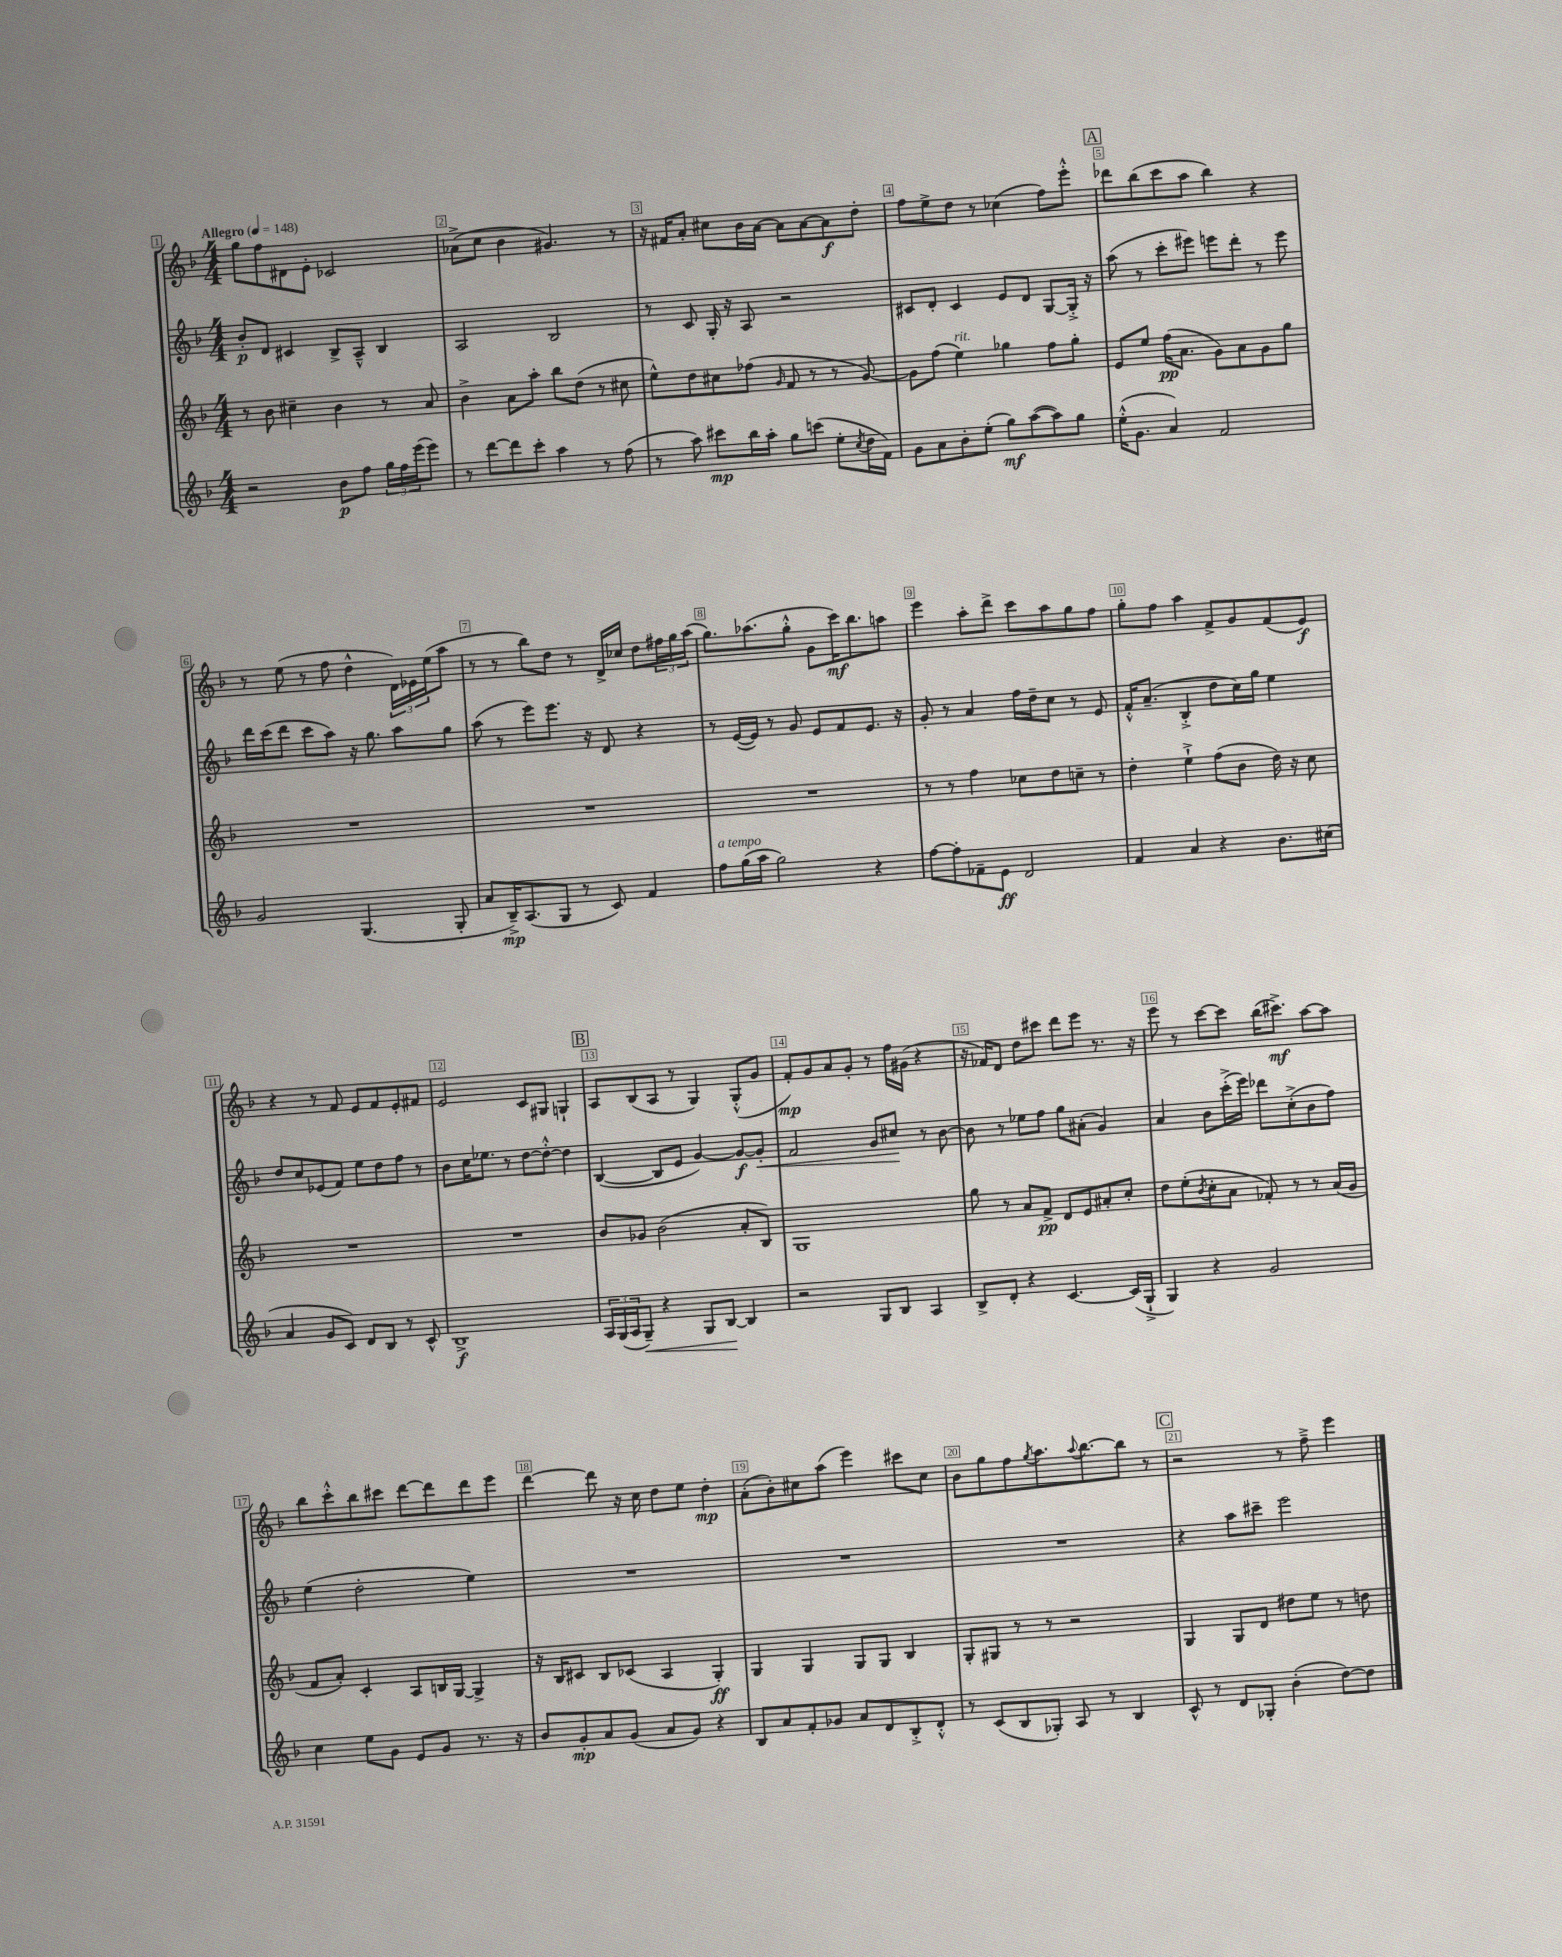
<<
\new StaffGroup <<
\new Staff = "s0" {
    \clef treble \key f \major \numericTimeSignature \time 4/4 \tempo "Allegro" 4 = 148
    g''8 f''8 dis'8 e'8-. ces'2 |
    aes'8->( c''8 bes'4 gis'4.) r8 |
    r16 fis'16 a'8-. cis''8 bes'16 a'16~ a'8 a'8~ a'8\f d''8-. |
    f''8 e''8-> d''8 r8 ces''4( f''8) e'''8-.-^ |
    \mark \markup { \box "A" } des'''8 bes''8( c'''8 a''8 bes''4) r4 |
    r8 e''8( r8 f''8 d''4-^ \tuplet 3/2 { d'16) ees'16 e''16( } a''8 |
    r8 r8 bes''8) d''8 r8 d'16-> ces''16 d''8 \tuplet 3/2 { fis''16 g''16 a''16( } |
    g''8.) aes''8.( g''8-.-^ g'8 c'''16\mf) bes''8. a''8 |
    e'''4 a''8-. d'''8-> c'''8 a''8 g''8 f''8 |
    g''8-. f''8 a''4 f'8-> g'8 f'8( e'8\f) |
    r4 r8 f'8 e'8 f'8 e'8-. fis'8 |
    e'2 c'8 gis8 g4-! |
    \mark \markup { \box "B" } a8 bes8( a8 r8 g4) g8-.-^( g'8 |
    f'8-.\mp) g'8 a'8 g'8-. r8 f''16 gis'16( r4 |
    r16 fes'16) d'8 d''8 cis'''8 d'''8 e'''8 r8. r16 |
    e'''8 r8 c'''8~ c'''8 bes''16( cis'''8.->\mf) a''8~ a''8 |
    bes''8 c'''8-.-^ bes''8 cis'''8 d'''8~ d'''8 d'''8 e'''8 |
    d'''4~ d'''8 r16 c''16 d''8 e''8 d''4-.\mp |
    a'8-.( bes'8-.) cis''8 a''8( e'''4) cis'''8 cis''8 |
    bes'8 g''8 f''8 \acciaccatura { g''8 } a''8. \appoggiatura { a''8 } bes''8.~ bes''8 r8 |
    \mark \markup { \box "C" } r2 r8 f''8---> e'''4 \bar "|." |
}
\new Staff = "s1" {
    \clef treble \key f \major \numericTimeSignature \time 4/4
    bes'8-.\p d'8 cis'4 bes8-> a8---^ bes4 |
    a2 bes2 |
    r8 c'8 g16-. r16 a8 r2 |
    cis'8 d'8-. cis'4 e'8 d'8 g8~ g16-.-> r16 |
    \mark \markup { \box "A" } a''8( r8 c'''8-. eis'''8) e'''8 d'''8-. r8 e'''8 |
    d'''16 c'''16( d'''8 c'''8 a''8) r16 g''8. a''8 g''8 |
    a''8( r8 e'''8) e'''8. r16 d'8 r4 |
    r8 e'16~( e'16) r8 g'8 e'8 f'8 e'8. r16 |
    g'8-. r8 a'4 f''16 d''16-- c''8 r8 e'8 |
    f'16-.-^ a'8.--( bes4-.-> d''8 c''16) g''16 e''4 |
    d''8 c''8 ees'8( f'8) e''8 d''8 f''8 r8 |
    bes'8 c''16 ees''8. r8 d''8~ d''8~-.-^ d''4 |
    \mark \markup { \box "B" } bes4~( bes8 e'8 g'4~) g'8~\f g'8-.\< |
    f'2 g'8 cis''8\! r8 bes'8~ |
    bes'8 r8 ees''8 f''8 g''8 ais'8-.( g'4) |
    a'4 bes'8 c'''16-.->( e'''16) des'''8 c''8-.->( bes'8 f''8) |
    e''4( d''2-. e''4) |
    R1 |
    R1 |
    R1 |
    \mark \markup { \box "C" } r4 a''8 cis'''8-- e'''2 \bar "|." |
}
\new Staff = "s2" {
    \clef treble \key f \major \numericTimeSignature \time 4/4
    r8 bes'8 cis''4-- bes'4 r8 a'8 |
    bes'4-> a'8 a''8-. bes''8 d''8( r8 cis''8 |
    e''8-^) d''8 cis''8 fes''8( \grace { g'16 } f'8 r8 r8 g'8~) |
    g'8 f''8( e''4^\markup { \italic "rit." }) ges''4 f''8 ges''8-. |
    \mark \markup { \box "A" } e'8 e''8 f''16\pp( a'8. g'8) a'8 g'8 g''8 |
    R1 |
    R1 |
    R1 |
    r8 r8 f''4 ces''8 d''8 c''8-- r8 |
    d''4-. e''4-!-> f''8( bes'8 d''16) r16 c''8 |
    R1 |
    R1 |
    \mark \markup { \box "B" } bes'8 ges'8 bes'2( a'8-. bes8) |
    g1 |
    g''8 r8 a'8 f'8->\pp d'8 e'8 ais'8-. c''8-. |
    d''8 e''8-.( \acciaccatura { bes'8 } c''8-. a'8 fes'8-.) r8 r8 a'16( g'16 |
    f'8 a'8-.) c'4-. a8 b16 g16~ g4-> |
    r16 bes16 cis'8 bes8 ces'8( a4 g4-.\ff) |
    g4 g4 g8 g8 bes4 |
    g8-. gis8 r8 r8 r2 |
    \mark \markup { \box "C" } g4 g8 d'8 dis''8 e''8 r8 d''8 \bar "|." |
}
\new Staff = "s3" {
    \clef treble \key f \major \numericTimeSignature \time 4/4
    r2 bes'8\p f''8 \tuplet 3/2 { g''16 f''16 e'''16( } e'''8) |
    r8 d'''8~ d'''8 c'''8-. a''4 r8 f''8( |
    r8 a''8) cis'''8\mp bes''16 a''16-. g''8 c'''8( e''8-. \acciaccatura { c''8 } d''16 f'16) |
    g'8 a'8 bes'8-. e''8-.( g''8\mf) a''8~( a''8) g''8 |
    \mark \markup { \box "A" } e''16-.-^( g'8. a'4) f'2 |
    g'2 g4.( g8-. |
    a'8 bes16--->\mp) a8.( g8 r8 c'8) f'4 |
    f''8^\markup { \italic "a tempo" } g''16( a''16 g''2) r4 |
    f''8~ f''8-. fes'8-- e'8\ff d'2 |
    f'4 a'4 r4 bes'8. cis''16( |
    a'4 g'8 c'8) d'8 bes8 r8 c'8-^ |
    bes1->\f |
    \mark \markup { \box "B" } \tuplet 3/2 { a16 g16( a16 } g8--\<) r4 g8 bes8~\! bes4 |
    r2 g8 bes8 a4 |
    bes8-> d'8-. r4 c'4.~ c'16( g16-!-> |
    g4) r4 g'2 |
    c''4 e''8 g'8 e'8 g'8 r8. r16 |
    bes'8 g'8-.\mp a'8 g'8( a'8 g'8) r4 |
    bes8 a'8 f'8-. ges'8 a'8 d'8 bes8-.-> d'8-.-^ |
    r8 c'8( bes8 ges8-.) a8 r8 bes4 |
    \mark \markup { \box "C" } c'8-^ r8 d'8 ges8-. bes'4-.( d''8~) d''8 \bar "|." |
}
>>
>>
\layout { \context { \Score \override BarNumber.break-visibility = ##(#f #t #t) barNumberVisibility = #all-bar-numbers-visible \override BarNumber.stencil = #(make-stencil-boxer 0.1 0.3 ly:text-interface::print) } }
